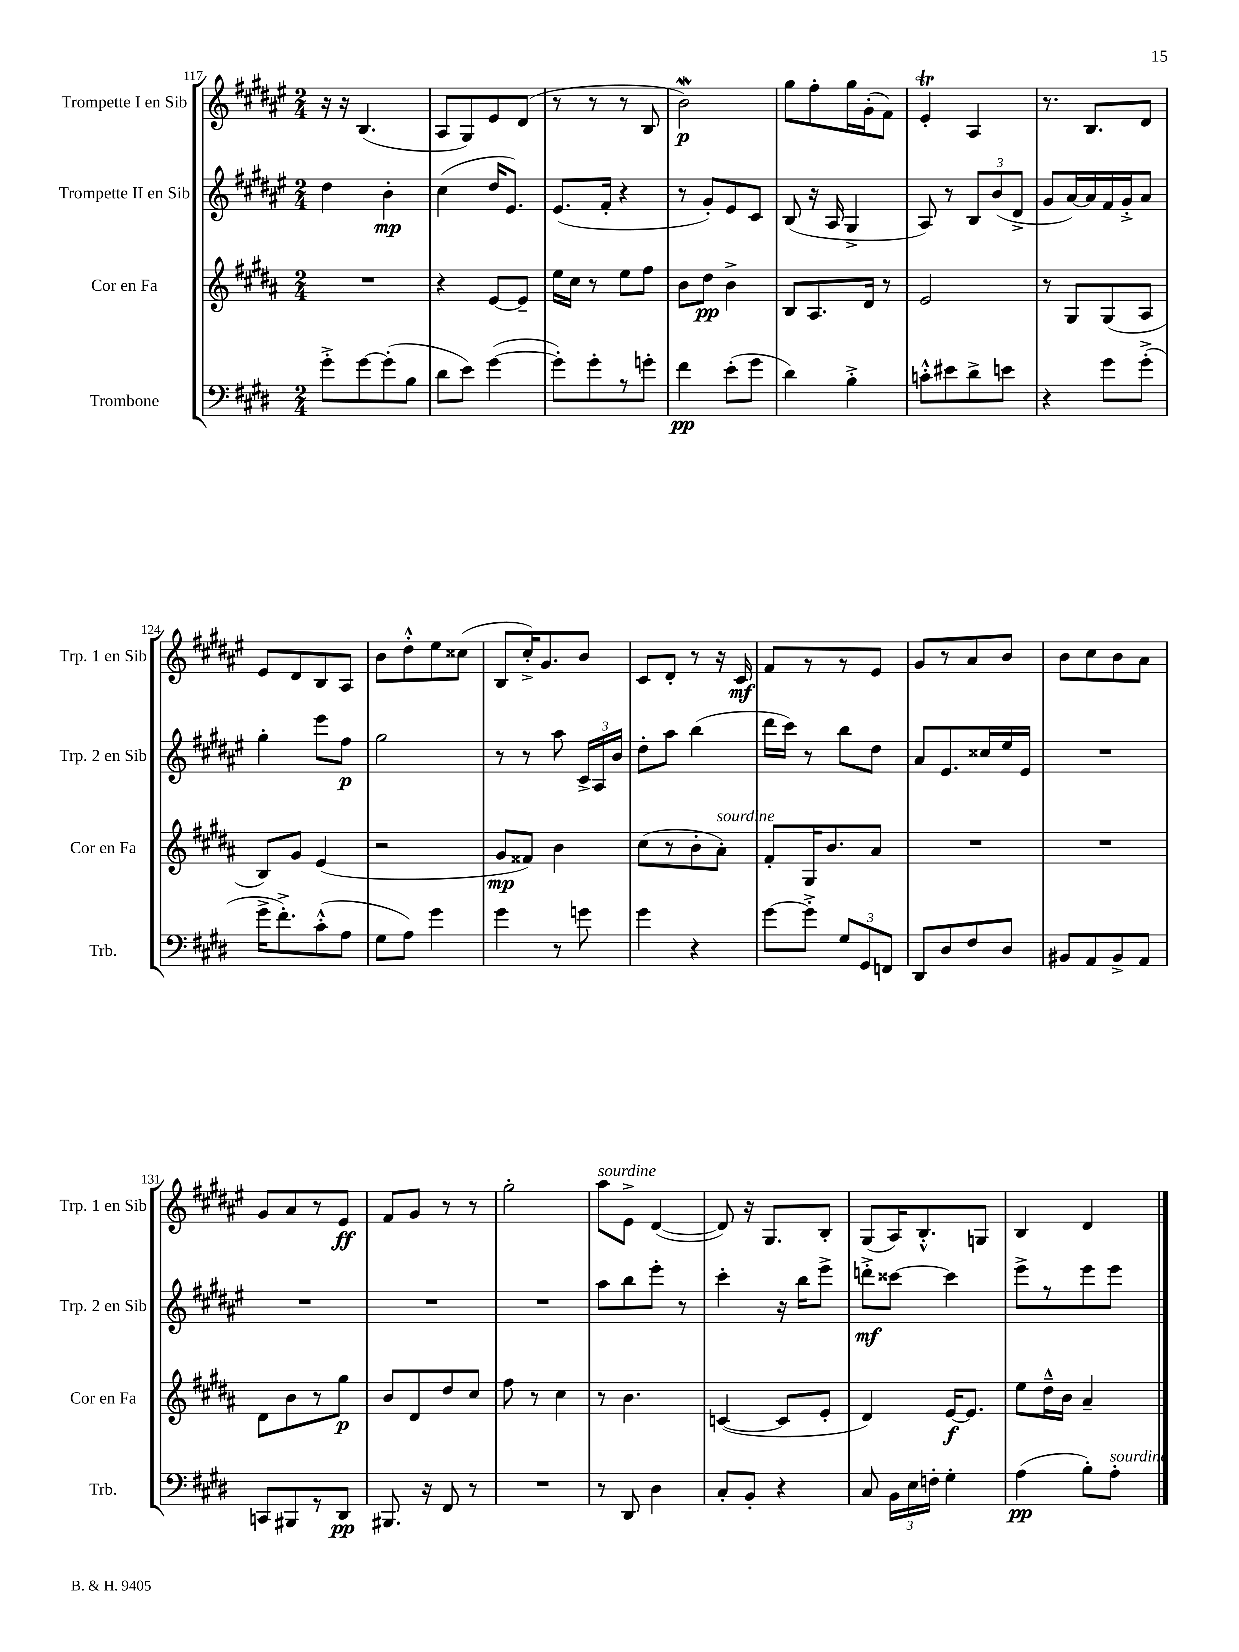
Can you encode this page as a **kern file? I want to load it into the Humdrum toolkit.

**kern	**kern	**kern	**kern
*staff4	*staff3	*staff2	*staff1
*clefF4	*clefG2	*clefG2	*clefG2
*k[f#c#g#d#]	*k[f#c#g#d#a#]	*k[f#c#g#d#a#e#]	*k[f#c#g#d#a#e#]
*M2/4	*M2/4	*M2/4	*M2/4
8g#'^	2r	4dd#	16r
.	.	.	16r
[8g#	.	.	(4.B
(8g#']	.	4b'	.
8B	.	.	.
=	=	=	=
8d#	4r	(4cc#	8A#
8e)	.	.	8G#)
([4g#	[8e	16dd#	8e#
.	.	8.e#)	.
.	8e~]	.	(8d#
=	=	=	=
8g#'])	16ee	(8.e#	8r
.	16cc#	.	.
8g#'	8r	.	8r
.	.	16f#'	.
8r	8ee	4r	8r
8g'	8ff#	.	8B
=	=	=	=
4f#	8b	8r	2b)
.	8dd#	8g#')	.
(8e'	4b^	8e#	.
8g#	.	8c#	.
=	=	=	=
4d#)	8B	(8B	8gg#
.	8.A#	16r	8ff#'
.	.	16A#	.
4B'^	.	4G#^	16gg#
.	16d#	.	(16g#'
.	8r	.	8f#)
=	=	=	=
8c'^^	2e	8A#)	4e#'
8e#	.	8r	.
8d#^	.	12B	4A#
.	.	(12b	.
8e	.	.	.
.	.	12d#^	.
=	=	=	=
4r	8r	8g#	8.r
.	8G#	[16a#)	.
.	.	16a#]	8.B
8g#	(8G#	16f#	.
.	.	16g#'^	.
(8g#'^	8A#	8a#	8d#
=	=	=	=
16g#^	8B)	4gg#'	8e#
8.f#'^)	.	.	.
.	8g#	.	8d#
(8c#'^^	(4e	8eee#	8B
8A	.	8ff#	8A#
=	=	=	=
8G#	2r	2gg#	8b
8A)	.	.	8dd#'^^
4g#	.	.	8ee#
.	.	.	(8cc##
=	=	=	=
4g#	8g#	8r	8B
.	8f##)	8r	16cc#'^)
.	.	.	8.g#
8r	4b	8aa#	.
8g	.	24c#^	8b
.	.	24A#	.
.	.	24b	.
=	=	=	=
4g#	(8cc#	8dd#'	8c#
.	8r	8aa#	8d#'
4r	8b'	(4bb	8r
.	8a#')	.	16r
.	.	.	16c#
=	=	=	=
[8g#	8f#'	16ddd#	8f#
.	.	16ccc#)	.
8g#'^]	16G#	8r	8r
.	8.b	.	.
12G#	.	8bb	8r
12GG#	.	.	.
.	8a#	8dd#	8e#
12FF	.	.	.
=	=	=	=
8DD#	2r	8a#	8g#
8D#	.	8.e#	8r
8F#	.	.	8a#
.	.	16cc##	.
8D#	.	16ee#	8b
.	.	16e#	.
=	=	=	=
8BB#	2r	2r	8b
8AA	.	.	8cc#
8BB#^	.	.	8b
8AA	.	.	8a#
=	=	=	=
8CC	8d#	2r	8g#
8BBB#	8b	.	8a#
8r	8r	.	8r
8DD#	8gg#	.	8e#
=	=	=	=
8.BBB#	8b	2r	8f#
.	8d#	.	8g#
16r	.	.	.
8FF#	8dd#	.	8r
8r	8cc#	.	8r
=	=	=	=
2r	8ff#	2r	2gg#'
.	8r	.	.
.	4cc#	.	.
=	=	=	=
8r	8r	8aa#	8aa#
8DD#	4.b	8bb	8e#^
4D#	.	8eee#'	([4d#
.	.	8r	.
=	=	=	=
8C#'	([4c	4ccc#'	8d#])
8BB'	.	.	16r
.	.	.	8.G#
4r	8c]	16r	.
.	.	16bb	.
.	8e'	8eee#^	8B'
=	=	=	=
8C#	4d#)	8ddd'^	(8G#
24BB	.	[8ccc##	16A#)
24E	.	.	.
.	.	.	8.B'^^
24F'	.	.	.
4G#'	[16e	4ccc##]	.
.	8.e]	.	.
.	.	.	8G
=	=	=	=
(4A	8ee	8eee#^	4B
.	16dd#~^^	8r	.
.	16b	.	.
8B')	4a#~	8eee#	4d#
8A'	.	8eee#	.
==	==	==	==
*-	*-	*-	*-
